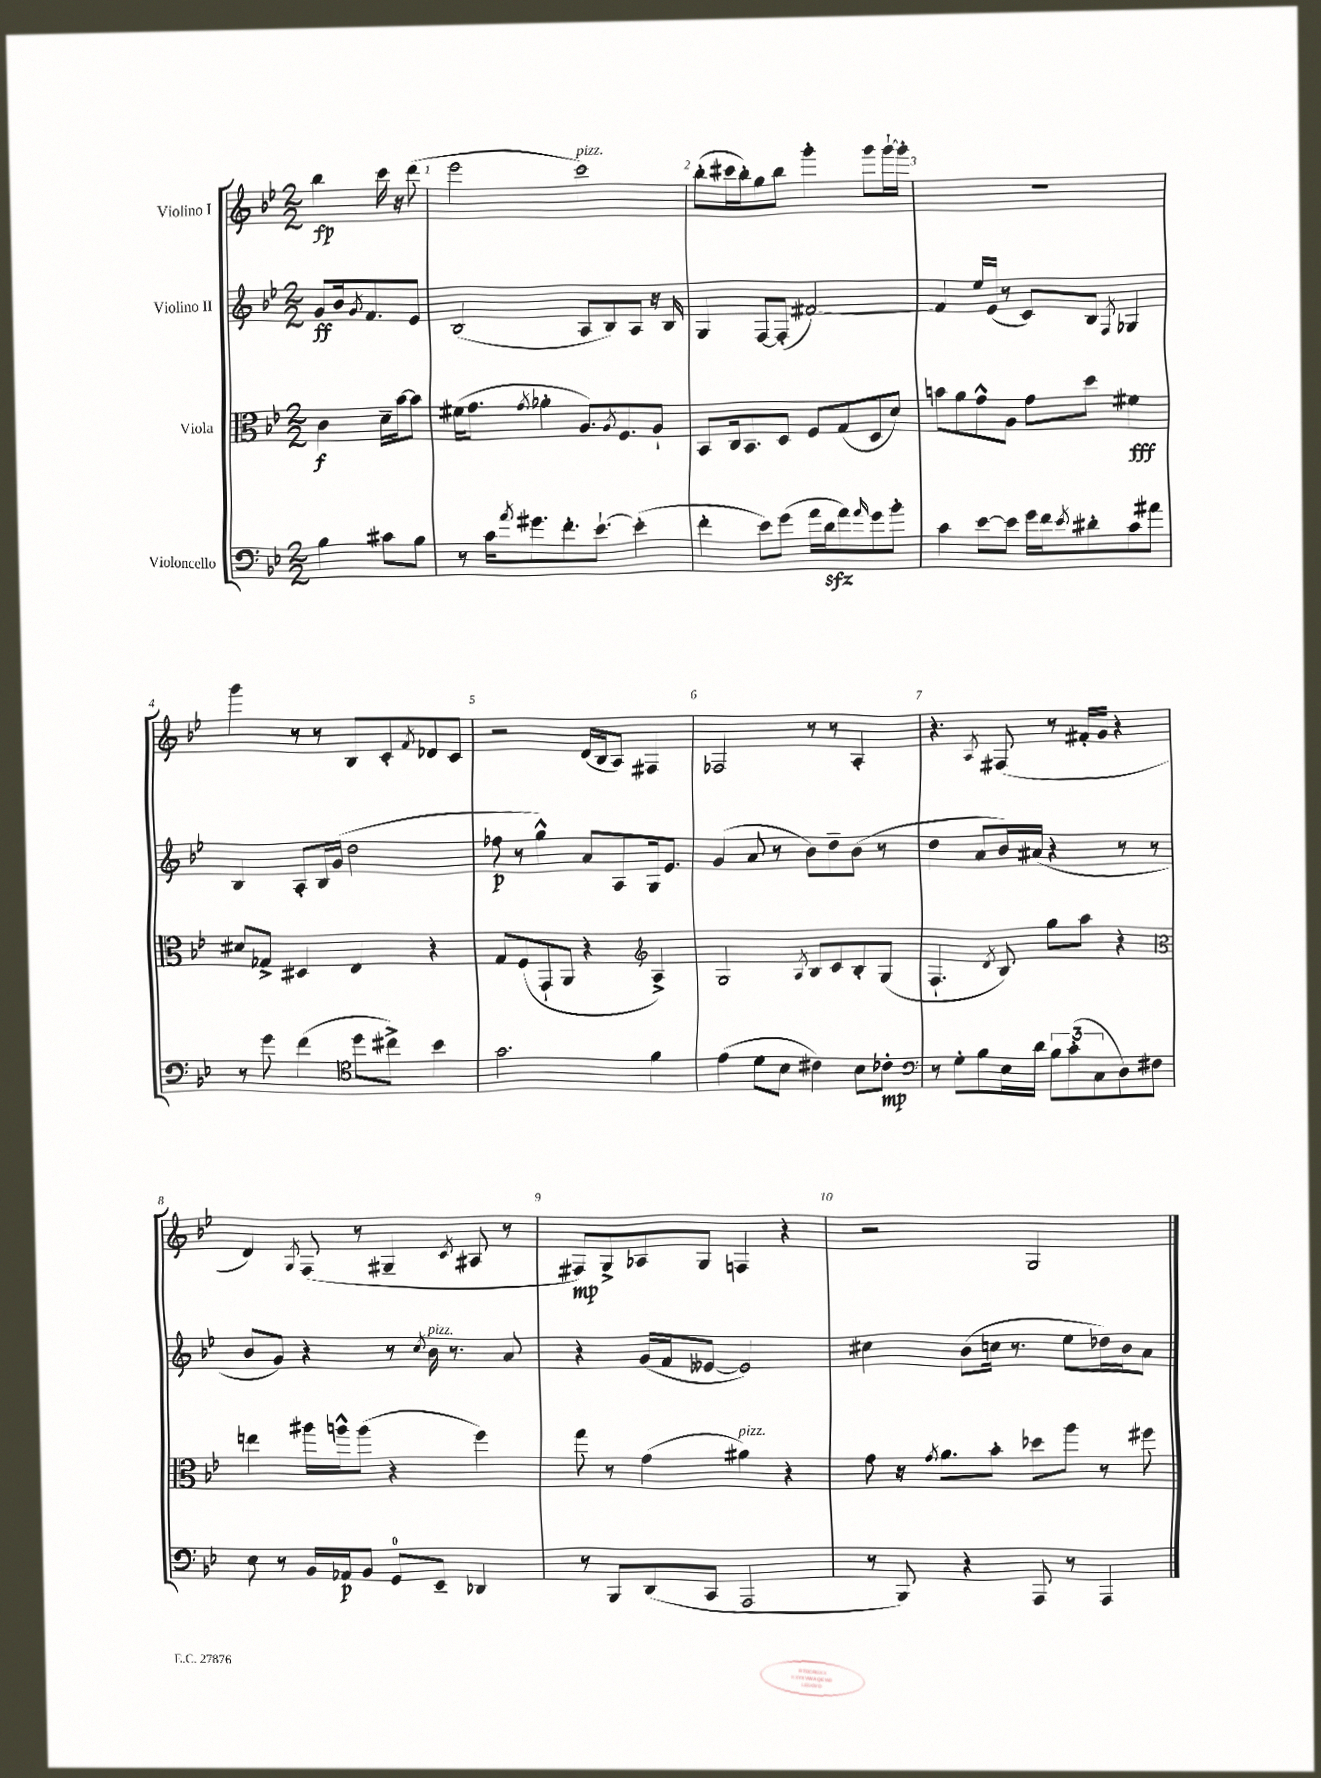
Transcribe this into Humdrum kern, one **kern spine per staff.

**kern	**kern	**kern	**kern
*staff4	*staff3	*staff2	*staff1
*clefF4	*clefC3	*clefG2	*clefG2
*k[b-e-]	*k[b-e-]	*k[b-e-]	*k[b-e-]
*M2/2	*M2/2	*M2/2	*M2/2
4B-	4c	8g	4bb-
.	.	16b-	.
.	.	8qg	.
.	.	8.f	.
8c#	16d~	.	16ccc
.	[16b-	.	16r
8B-	8b-]	8e-	(8ddd
=	=	=	=
8r	(16f#	(2B-	2eee-
.	8.g	.	.
16c	.	.	.
8qa	.	.	.
8.g#	.	.	.
.	8qg	.	.
.	4a-'	.	.
8.f'	.	.	.
.	8.A)	8A	2ccc)
[8.e-`	.	.	.
.	.	8B-)	.
.	8qA	.	.
.	8.F	.	.
(4e-']	.	8A	.
.	8A`	16r	.
.	.	16B-	.
=	=	=	=
4f'	8BB-	4G	(8bb-'
.	16C	.	16ccc#
.	8.BB-	.	16bb-')
8e-)	.	[8F	8gg
(8g	8D	(8F']	8bb-
16a	8F	[2f#)	4ggg'
16d	.	.	.
8a)	(8G	.	.
16qqa	.	.	.
8g	8D	.	8ggg
8b-'	8d)	.	[16ggg`
.	.	.	16ggg']
=	=	=	=
4c	8b	4f#]	1r
.	8a	.	.
[8e-	8g^^	16ee-	.
.	.	(16e-	.
8e-]	8A	8r	.
16g	8g	8c)	.
16f	.	.	.
8qe-	.	.	.
8d#'	8dd	8B-	.
.	.	8qF	.
8c	4f#	4G-	.
8a#	.	.	.
=	=	=	=
8r	8d#	4B-	4ggg
8g	8G-^	.	.
(4f	4D#	8A'	8r
.	.	16B-	8r
.	.	(16g	.
*clefC4	*	*	*
8dd	4E-	2dd	8B-
8cc#^)	.	.	8c'
.	.	.	8qf
4b-	4r	.	8d-
.	.	.	8c
=	=	=	=
2.g	8G	8ff-	2r
.	(8F	8r	.
.	8GG`	4gg^^)	.
.	8AA	.	.
.	4r	8a	(16d
.	.	.	16B-
.	.	8A	8A)
*	*clefG2	*	*
4f	4A^)	16G	4F#
.	.	8.e-	.
=	=	=	=
(4e-	2G	(4g	2F-
8d	.	8a	.
8B-	.	8r	.
.	8qA	.	.
4c#)	8B-	8b-)	8r
.	8c	8dd~	8r
8B-	8B-'	(8b-	4A'
8c-'	(8G	8r	.
=	=	=	=
*clefF4	*	*	*
8r	4.F`	4dd	4.r
8G'	.	.	.
8B-	.	8a	.
.	8qd	.	8qA
16E-	8B-)	16b-)	(8F#
16d	.	(16a#	.
12B-	8gg	4r	8r
(12c'	.	.	.
.	8aa	.	16f#'
12C	.	.	.
.	.	.	16g
8D)	4r	8r	4r
8F#	.	8r	.
=	=	=	=
*	*clefC3	*	*
8E-	4ee	8b-	4d)
8r	.	8g)	.
.	.	.	8qG
16BB-	16aa#	4r	(8F
16AA-	16aa^^	.	.
8BB-	(8aa	.	8r
8GG	4r	8r	4G#~
.	.	8qcc	.
8EE-~	.	16b-	.
.	.	8.r	.
.	.	.	8qc
4DD-	4ff)	.	8A#
.	.	8a	8r
=	=	=	=
8r	8gg	4r	8F#)
8BBB-	8r	.	8G^
(8DD	(4g	(16g	8A-
.	.	16f	.
8CC	.	[8e--	8G
2AAA	4a#)	2e--])	4F
.	4r	.	4r
=	=	=	=
8r	8g	4cc#	2r
8BBB-)	16r	.	.
.	8qg	.	.
.	8.a	.	.
4r	.	(8b-	.
.	8b-'	16cc	.
.	.	8.r	.
8AAA	8dd-	.	2G
8r	8aa	8ee-	.
4AAA	8r	16dd-)	.
.	.	16b-	.
.	8ff#	8a	.
==	==	==	==
*-	*-	*-	*-
